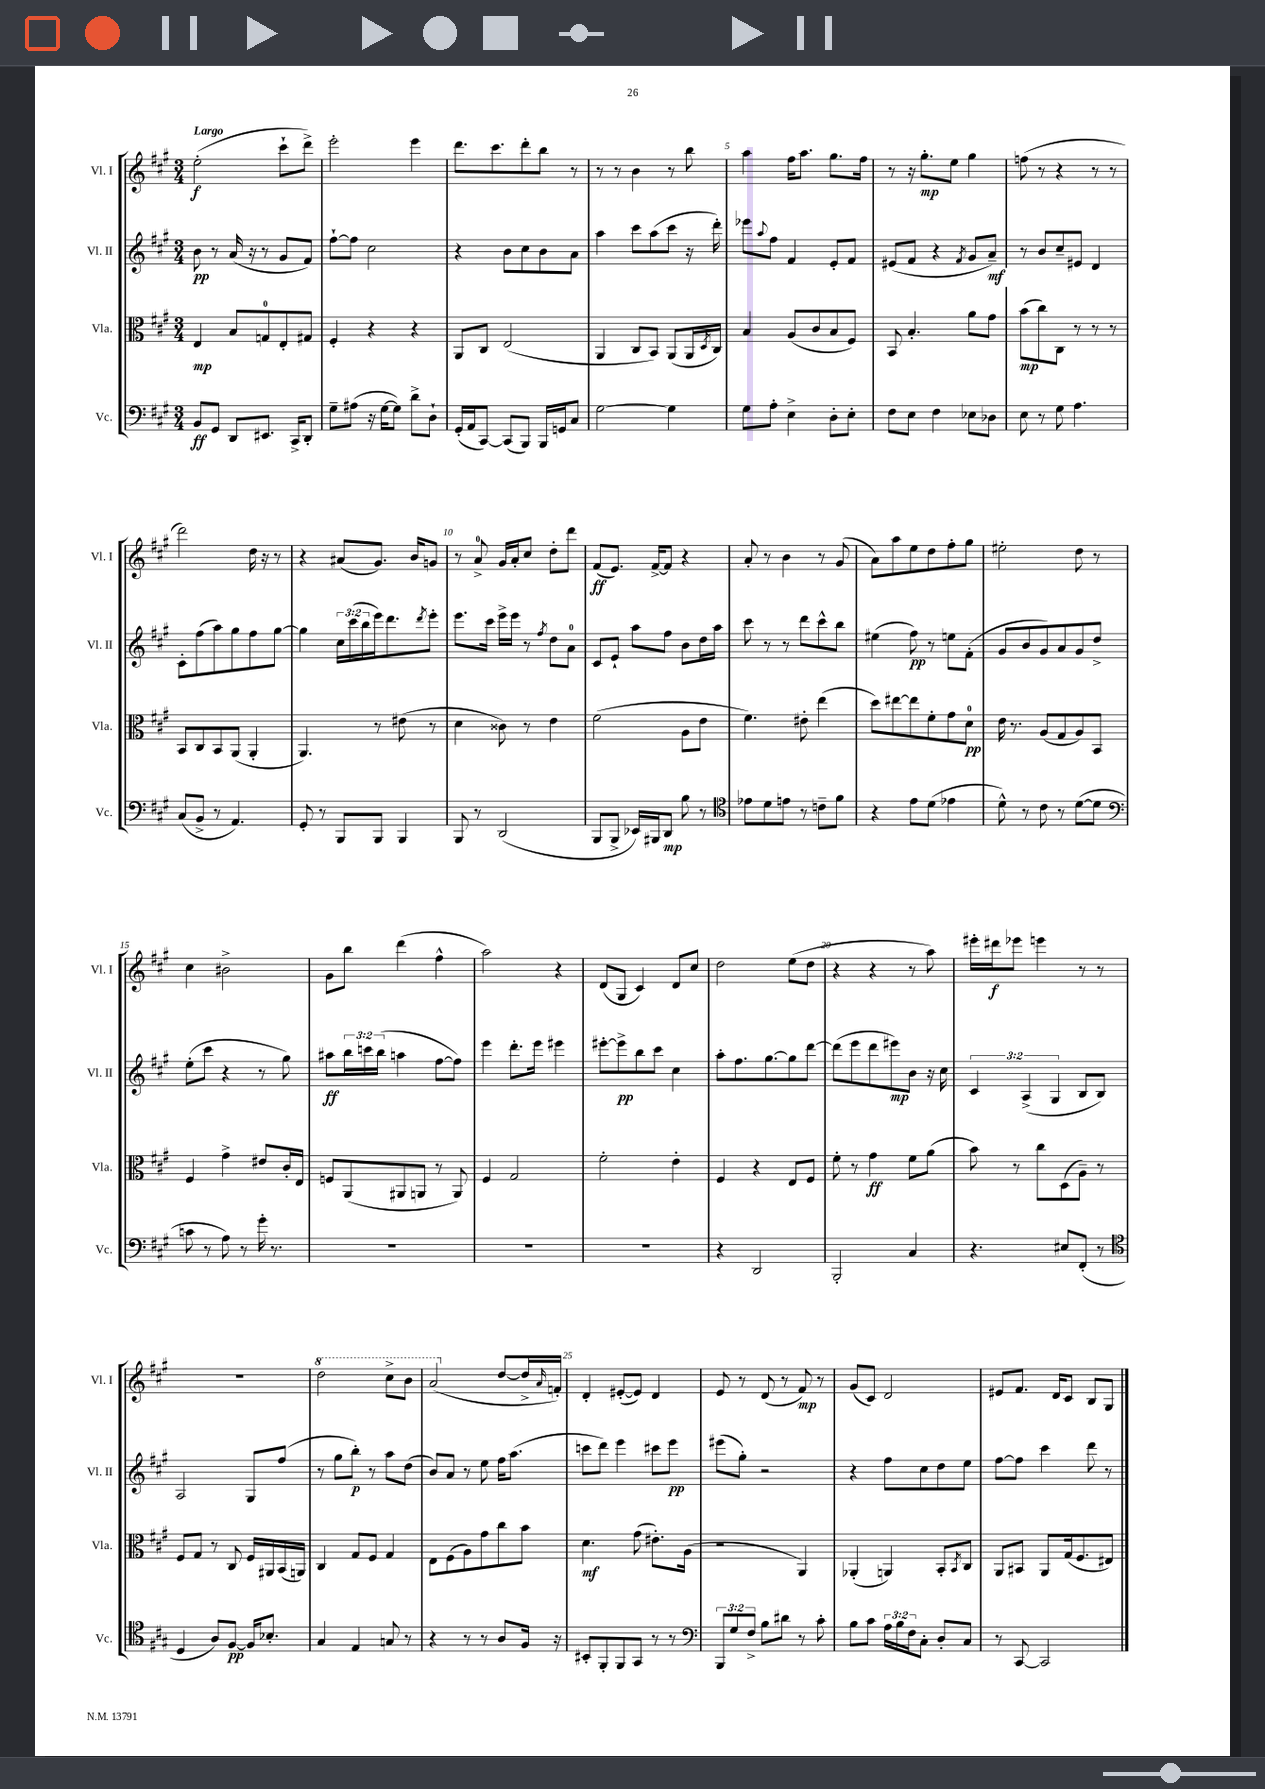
<<
\new StaffGroup <<
\new Staff = "s0" \with { instrumentName = "Vl. I" shortInstrumentName = "Vl. I" } {
    \clef treble \key a \major \numericTimeSignature \time 3/4 \tempo "Largo"
    e''2-.\f( cis'''8-! d'''8->) |
    e'''2-. e'''4 |
    d'''8. cis'''8. d'''8-. b''8 r8 |
    r8 r8 b'4 r8 b''8 |
    a''4 fis''16 a''8. gis''8. fis''16 |
    r8 r16 gis''8.-.\mp e''8 gis''4 |
    f''8( r8 r4 r8 r8 |
    d'''2) d''16 r16 r8 |
    r4 ais'8( gis'8.) b'16 g'8 |
    r8 a'8-0-> gis'16 a'16-. cis''8 d''8-. d'''8 |
    fis'8\ff( e'8.) fis'16~-> fis'8 r4 |
    a'8-. r8 b'4 r8 gis'8( |
    a'8) a''8 e''8 d''8 fis''8-. gis''8 |
    eis''2-. d''8 r8 |
    cis''4 bis'2-> |
    gis'8 b''8 d'''4( fis''4-^ |
    a''2) r4 |
    d'8( gis8 cis'4) d'8 cis''8 |
    d''2 e''8( d''8 |
    r4 r4 r8 a''8) |
    eis'''16-. dis'''16\f ees'''8 e'''4 r8 r8 |
    R2. |
    \ottava #1 d'''2 cis'''8-> b''8 |
    a''2( \ottava #0 d''8~ d''16-> \grace { a'16 } f'16-.) |
    d'4-. eis'8~-.( eis'8) d'4 |
    e'8 r8 d'8( r8 fis'8\mp) r8 |
    gis'8( cis'8) d'2 |
    eis'8 fis'8. d'16 cis'8 b8 gis8 \bar "|." |
}
\new Staff = "s1" \with { instrumentName = "Vl. II" shortInstrumentName = "Vl. II" } {
    \clef treble \key a \major \numericTimeSignature \time 3/4 \override Staff.TupletNumber.text = #tuplet-number::calc-fraction-text
    b'8\pp r8 a'16( r16 r8 gis'8 fis'8) |
    fis''8~-! fis''8 cis''2 |
    r4 b'8 cis''8 b'8 a'8 |
    a''4 cis'''8 a''8( cis'''8 r16 d'''16-.) |
    ees'''8 \appoggiatura { a''8 } fis''8 fis'4 e'8-. fis'8 |
    eis'8( fis'8 r4 \acciaccatura { fis'8 } gis'8 a'8--\mf) |
    r8 b'8 cis''8-- eis'8 d'4 |
    cis'8-. fis''8( a''8) gis''8 fis''8 gis''8~ |
    gis''4 \tuplet 3/2 { cis''16 cis'''16( b''16 } e'''16) d'''8. \acciaccatura { d'''8 } e'''8-. |
    e'''8. cis'''16 e'''16-> e'''16 r8 \acciaccatura { fis''8 } d''8 a'8-0 |
    cis'8 e'8-! a''8 fis''8 b'8 d''16 a''16 |
    cis'''8 r8 r8 d'''8 cis'''8-^ b''8 |
    eis''4( fis''8\pp) r8 e''8 fis'8-.( |
    gis'8 b'8 gis'8) a'8 gis'8 d''8-> |
    e''8-.( cis'''8 r4 r8 gis''8) |
    ais''8\ff \tuplet 3/2 { b''16 c'''16 b''16( } a''4 fis''8~ fis''8) |
    e'''4 d'''8.-. e'''16 eis'''4 |
    eis'''8~-. eis'''8->\pp b''8 cis'''8 cis''4 |
    a''8-. fis''8. gis''8.~ gis''8 d'''8~ |
    d'''8( e'''8 d'''8 eis'''8\mp) b'8 r16 cis''16 |
    \tuplet 3/2 { cis'4 a4->( gis4 } b8 b8) |
    a2 gis8 fis''8( |
    r8 gis''8 b''8-.\p) r8 a''8 d''8( |
    b'8) a'8 r8 e''8 fis''16 a''8.( |
    c'''8 d'''8) e'''4 cis'''8 e'''8\pp |
    eis'''8( gis''8-.) r2 |
    r4 fis''8 cis''8 d''8 e''8 |
    fis''8~ fis''8 cis'''4 d'''8 r8 \bar "|." |
}
\new Staff = "s2" \with { instrumentName = "Vla." shortInstrumentName = "Vla." } {
    \clef alto \key a \major \numericTimeSignature \time 3/4
    e4\mp b8 g8-0 e8-. gis8 |
    fis4-. r4 r4 |
    a,8 cis8 e2( |
    a,4 cis8 b,8) a,8( a,16 \acciaccatura { d8 } cis16) |
    b4 a8( cis'8 b8 fis8) |
    b,8 b4.-. a'8 gis'8 |
    b'8\mp( cis''8) cis8 r8 r8 r8 |
    b,8 cis8 b,8 a,8( a,4-. |
    a,4.) r8 eis'8( r8 |
    d'4 cisis'8) r8 e'4 |
    fis'2( a8 e'8 |
    fis'4.) eis'8-. e''4( |
    d''8) eis''8~ eis''8 fis'8-. gis'8 d'8-0\pp |
    e'16 r8. a8( gis8 a8) b,8 |
    fis4 gis'4-> eis'8 cis'16-. e16 |
    f8 a,8( ais,8 a,8 r8 a,8) |
    fis4 gis2 |
    fis'2-. e'4-. |
    fis4 r4 e8 fis8 |
    fis'8-. r8 gis'4\ff fis'8 a'8( |
    b'8) r8 cis''8 d8( a8--) r8 |
    fis8 gis8 r8 cis8 fis16 ais,16 b,16( a,16) |
    cis4 gis8 fis8 gis4 |
    e8 fis8( a8) gis'8 cis''8 b'8 |
    d'4.\mf gis'8( eis'8.-.) a16( |
    r2 a,4) |
    aes,4-.( a,4) b,8-. \acciaccatura { b,8 } cis8 |
    a,8 bis,8 a,8 gis16( fis8. eis8) \bar "|." |
}
\new Staff = "s3" \with { instrumentName = "Vc." shortInstrumentName = "Vc." } {
    \clef bass \key a \major \numericTimeSignature \time 3/4 \override Staff.TupletNumber.text = #tuplet-number::calc-fraction-text
    b,8\ff gis,8 d,8 eis,8. cis,16-> d,8-. |
    gis8-- ais8( r16 gis16~ gis8) d'8-> d8-! |
    gis,16-.( a,16 cis,8~) cis,8( b,,8) b,,16 g,16 cis8 |
    gis2~ gis4 |
    gis8 a8-. e4-> d8-. e8-. |
    fis8 e8 fis4 ees8 des8 |
    e8 r8 gis8 a4. |
    cis8( b,8-> r8 a,4.) |
    gis,8-. r8 b,,8 b,,8 b,,4 |
    b,,8 r8 d,2( |
    b,,8 b,,8-> ees,16) bis,,16 d,8\mp b8 r8 |
    \clef tenor ees'8 d'8 e'8 r8 c'8-- fis'8 |
    r4 e'8 d'8( ees'4 |
    d'8-^) r8 cis'8 r8 d'8~( d'8 |
    \clef bass c'8 r8 a8) r8 gis'16-. r8. |
    R2. |
    R2. |
    R2. |
    r4 d,2 |
    b,,2-. cis4 |
    r4. eis8 fis,8-.( r8 |
    \clef tenor d4 a8) fis8~\pp fis16 bes8.-. |
    gis4 e4 g8 r8 |
    r4 r8 r8 a8 fis16 r16 |
    bis,8-. fis,8-. fis,8 gis,8 r8 r8 |
    \clef bass \tuplet 3/2 { b,,8 gis8 fis8-> } b8 dis'8 r8 cis'8-. |
    b8 cis'8 \tuplet 3/2 { a16 b16 fis16 } cis8-. d8-. cis8 |
    r8 cis,8~ cis,2 \bar "|." |
}
>>
>>
\layout { \context { \Score \override BarNumber.break-visibility = ##(#f #t #t) barNumberVisibility = #(every-nth-bar-number-visible 5) } }
